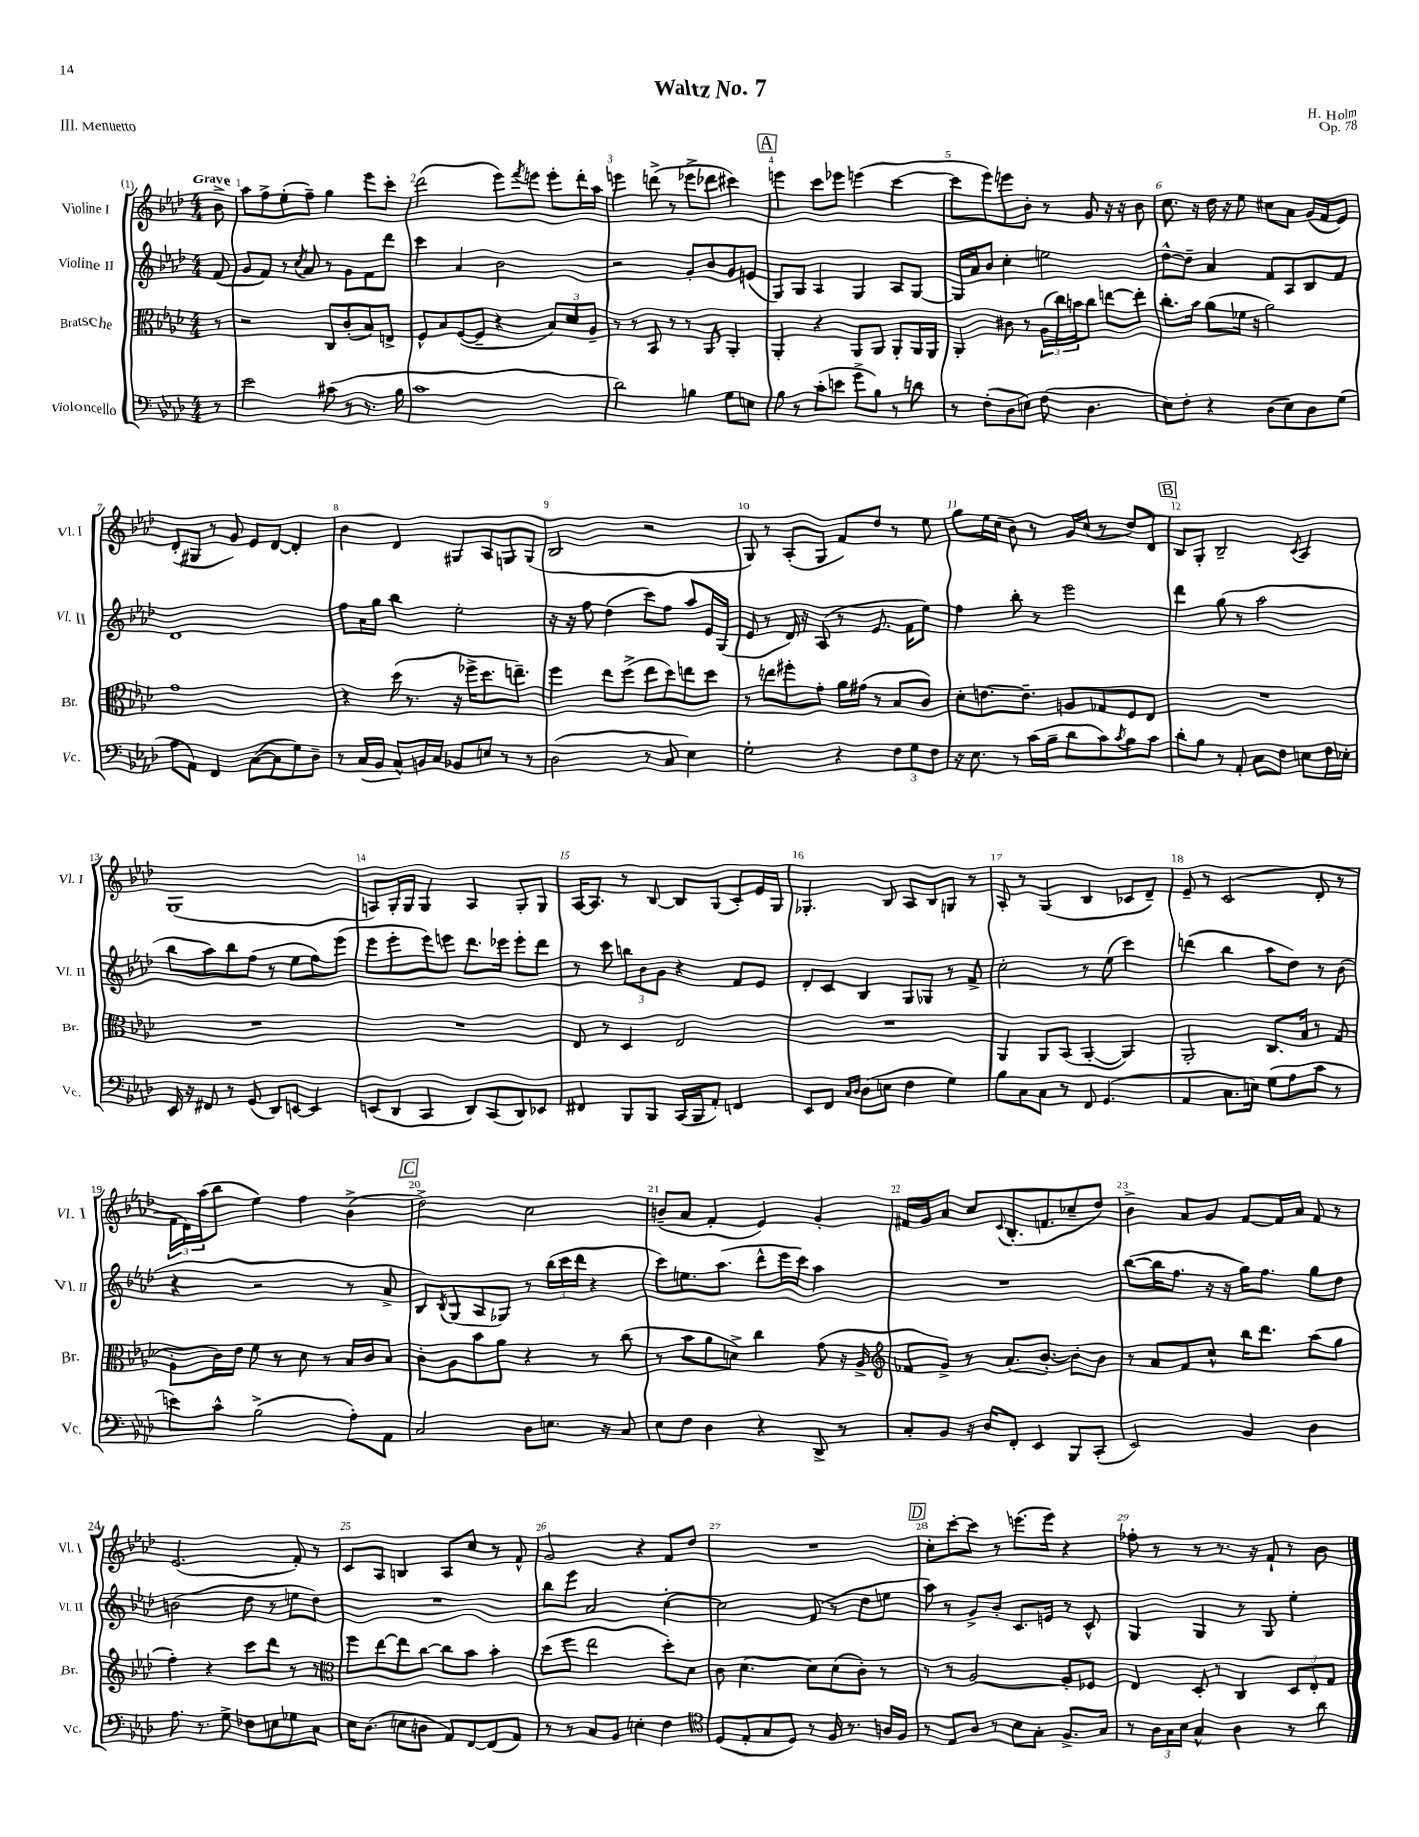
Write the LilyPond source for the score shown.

\header { title = "Waltz No. 7" composer = "H. Holm" opus = "Op. 78" piece = "III. Menuetto" }
<<
\new StaffGroup <<
\new Staff = "s0" \with { instrumentName = "Violine I" shortInstrumentName = "Vl. I" } {
    \clef treble \key aes \major \numericTimeSignature \time 4/4 \partial 8 \tempo "Grave"
    bes'8-> |
    aes''8 f''8-> ees''8-.( f''8--) g''4 ees'''8 c'''8-. |
    des'''2( ees'''8) \acciaccatura { f'''8 } e'''8 e'''8-. des'''16-. aes''16 |
    e'''4 d'''8->( r8 ees'''8-> des'''8 cis'''4) |
    \mark \markup { \box "A" } e'''4 c'''8 ees'''8 e'''4( c'''4~ |
    c'''8 ees'''8) e'''8 bes'8-. r8 g'8 r16 r16 bes'8 |
    c''8. r16 des''16 r16 ees''8 cis''8 aes'8 g'16( f'16 ees'8) |
    des'8-.( gis8 r8 g'8) ees'8 des'8~ des'4-. |
    bes'4 des'4 gis8 aes8 g8 g8( |
    bes2 r2 |
    g8) r8 aes8-.( g8 f'8) des''8 r8 ees''8 |
    g''8 ees''16 c''16( bes'8) r8 g'16 c''16( r8 des''8) des'8 |
    \mark \markup { \box "B" } bes8 g8-. bes2-- \acciaccatura { c'8 } aes4 |
    g1( |
    a8) g16-. g16 g4 a4 g8-. g8 |
    aes16~ aes8. r8 bes8~ bes8 g8( c'8-.) ees'16 g16 |
    ges4.-. bes8 aes8 bes8 g8 r8 |
    aes8-. r8 g4( bes4 ces'8 des'8--) |
    ees'8-- r8 c'2( des'8-. r8 |
    \tuplet 3/2 { f'16 des'16) aes''16( } bes''8 ees''4) f''4 bes'4->( |
    \mark \markup { \box "C" } des''2->) c''2 |
    b'8--( aes'8 f'4-. ees'4) g'4-. |
    fis'16 g'16 aes'8 c''8 \appoggiatura { c'8 } bes8.-.( f'8. ces''8-- des''8) |
    bes'4-> aes'8 g'8 f'8~ f'16 aes'16 f'8 r8 |
    ees'2.( f'8-.) r8 |
    c'8 aes8 b4 aes8 c''8 r8 f'8-^ |
    g'2 r4 f'8 des''8 |
    R1 |
    \mark \markup { \box "D" } c''8-. c'''8~-. c'''8 r8 e'''8.~ e'''16 r4 |
    fes''8-. r8 r8 r8. r16 f'8-! r8 bes'8 \bar "|." |
}
\new Staff = "s1" \with { instrumentName = "Violine II" shortInstrumentName = "Vl. II" } {
    \clef treble \key aes \major \numericTimeSignature \time 4/4 \partial 8
    f'8( |
    g'8 f'8) r8 \acciaccatura { c''8 } aes'8 r8 g'8 f'8 des'''8 |
    c'''4 aes'4 bes'2 |
    r2 g'8-. bes'8 g'8 e'8( |
    \mark \markup { \box "A" } g8) g8 aes4 g4 aes8 g8~ |
    g16 aes'16 bes'8 c''4-. e''2 |
    des''8~-^ des''8-- aes'4 f'8 aes8 bes8 f'8 |
    des'1 |
    f''8 aes'16 g''16 bes''4 ees''2-. |
    r16 r16 f''8 des''4( c'''8) f''8 aes''8 ees'16 g16( |
    ees'8 r8 des'16) r16 aes8( r8 ees'8. f'16 ees''8) |
    f''4 bes''8-. r8 ees'''2 |
    \mark \markup { \box "B" } des'''4 g''8( r8 aes''2 |
    bes''8 aes''8) bes''8 f''8( r8 ees''8 f''8) ees'''8( |
    ees'''8 ees'''8-. ees'''8) e'''8 des'''8. ees'''16 ees'''8-. des'''8 |
    r8 c'''8 \tuplet 3/2 { b''8 bes'8 g'8 } r4 f'8 ees'8 |
    des'8-. c'8 bes4 g8 ges8 r8 f'8-> |
    c''2-. r8 ees''8( c'''4) |
    d'''4( bes''4 aes''8 des''8) r8 bes'8( |
    r4 r2 r8 aes'8-> |
    \mark \markup { \box "C" } bes8) \acciaccatura { bes8 } g8( aes8 ges8) r8 \tuplet 3/2 { bes''16( c'''16 des'''16 } r4 |
    c'''8) e''8. aes''8.( des'''8-^ ees'''16 c'''16) aes''4 |
    R1 |
    bes''8~( bes''16 f''8. r16 r16 g''16) f''8. g''8 des''8 |
    b'2( des''8 r8 e''8 des''8) |
    R1 |
    bes''8 ees'''8 aes'2 c''4~-. |
    c''2 f'8( r8 des''8 e''8 |
    \mark \markup { \box "D" } aes''8) r8 g'8-> bes'8-. c'8. e'16 r8 c'8-^ |
    g4 g4 r8 g8 ees''4-. \bar "|." |
}
\new Staff = "s2" \with { instrumentName = "Bratsche" shortInstrumentName = "Br." } {
    \clef alto \key aes \major \numericTimeSignature \time 4/4 \partial 8
    r8 |
    r2 c8 c'8-.( bes8) e8-> |
    f8-^ bes8 f8~( f8-- r4 \tuplet 3/2 { bes8) des'8 aes8-- } |
    r8 r8 bes,8 r8 r8 aes,8 aes,4-. |
    \mark \markup { \box "A" } aes,4-. r4 aes,8 aes,8 aes,8-. aes,16 aes,16 |
    aes,4-. cis'8 r8 \tuplet 3/2 { aes16( c''16) b'16 } c''8 e''8~ e''8-. |
    c''8.-. bes'16 aes'8( fes'16 r16 aes'2) |
    g'1 |
    r4 des''16( r8. r16 fes''16-> des''8. e''8.--) |
    f''4 ees''8 f''8->( ees''8 des''8) e''8 des''8 |
    r8 e''8 fis''8-. g'8-. aes'16 gis'16( r8 bes8 c'8) |
    des'8-. e'8.~ e'8.-- a8 ges8 f8 ees8 |
    \mark \markup { \box "B" } R1 |
    R1 |
    R1 |
    ees8 r8 des4 ees2 |
    R1 |
    aes,4 aes,8 bes,8( aes,4~-. aes,4) |
    aes,2-. c8. bes16 r8 g8( |
    aes8-. c'16) ees'16 f'8 r8 des'8 r8 bes16 c'16 bes8 |
    \mark \markup { \box "C" } c'8-. aes8 bes'8 aes'8 r4 r8 c''8( |
    r8 bes'8 aes'8 d'8->) c''4 g'8( r16 aes16-> |
    \clef treble fes'8 g'8->) r8 aes'8.( bes'8.~-.) bes'8-. bes'8 |
    r8 aes'8 f'8 c''8-^ bes''16 des'''8. aes''8( g''8 |
    f''4-.) r4 c'''8 des'''8 r8 r8 |
    \clef alto f''8 ees''8~ ees''8 c''8~ c''8 bes'8 bes'4-. |
    des''8( f''8 ees''2 des''8-.) des'8 |
    c'8 des'4.~ des'8 des'8( c'8-.) r8 |
    \mark \markup { \box "D" } r8 r8 aes2~ aes8-. fes8 |
    ees4 des8-. r8 c4 \tuplet 3/2 { des8 ees8-. g8 } \bar "|." |
}
\new Staff = "s3" \with { instrumentName = "Violoncello" shortInstrumentName = "Vc." } {
    \clef bass \key aes \major \numericTimeSignature \time 4/4 \partial 8
    r8 |
    ees'2 cis'8( r8 r8. bes16 |
    c'1 |
    des'2) b4 g8 e8 |
    \mark \markup { \box "A" } bes8 r8 c'8-.( e'8 g'8-> bes8) r8 d'8 |
    r8 f8-.( des8 e8) f8( des4. |
    ees8) f8-. r4 des8( ees8) des8 g8( |
    aes8 aes,8) f,4 c8~( c8 g8) des8-- |
    r8 c16( bes,16 c8-^) b,16 c16 bes,8 e8 r8 r8 |
    des2( r8 c8 ees4) |
    g2-. r4 \tuplet 3/2 { f8 g8 f8 } |
    r16 ees8. r8 c'16( bes16-- des'8 c'8) \acciaccatura { c'8 } bes8 c'8 |
    \mark \markup { \box "B" } des'8-. bes8 r8 aes,8-. c8 f8 e8 f16 ees16-. |
    ees,16 r16 fis,8 r8 g,8( des,8) e,8~ e,4 |
    e,8( des,8 c,4 des,8) c,8( des,8) ees,8 |
    fis,4 bes,,8 bes,,8 c,16( bes,,16 aes,8-.) f,4 |
    ees,8 f,8 \grace { c16 des16 } des8( e8 f4 g4) |
    bes8 c8 c8 r8 f,8 g,4.( |
    aes,4 c8. e16) g8( aes8 c'8 r8 |
    e'8) c'8-^ bes2->( aes8-.) aes,8 |
    \mark \markup { \box "C" } c2 des8 e8. r16 c8 |
    ees8 f8 des4 r4 des,8-> r8 |
    c8-. bes,8 r16 des16 f,8-. ees,4 bes,,8 c,8-.( |
    ees,2) bes,4 des4 |
    aes8. r8. g8-> fes8 e8 ges8 c8 |
    ees16 des8.( e8 d8 aes,8) f,8~ f,8( aes,8) |
    r8 r8 c8 bes,8 e4-. f4 |
    \clef tenor des8( ees8-. g8 des8) r8 f16 r8. a16 f16 |
    \mark \markup { \box "D" } r8 ees8 aes8 r8 bes8 g8-. f8.-> g16 |
    r8 \tuplet 3/2 { aes16 g16 bes16 } g4-^ aes4 r8 aes'8 \bar "|." |
}
>>
>>
\layout { \context { \Score \override BarNumber.break-visibility = ##(#f #t #t) barNumberVisibility = #all-bar-numbers-visible } }
